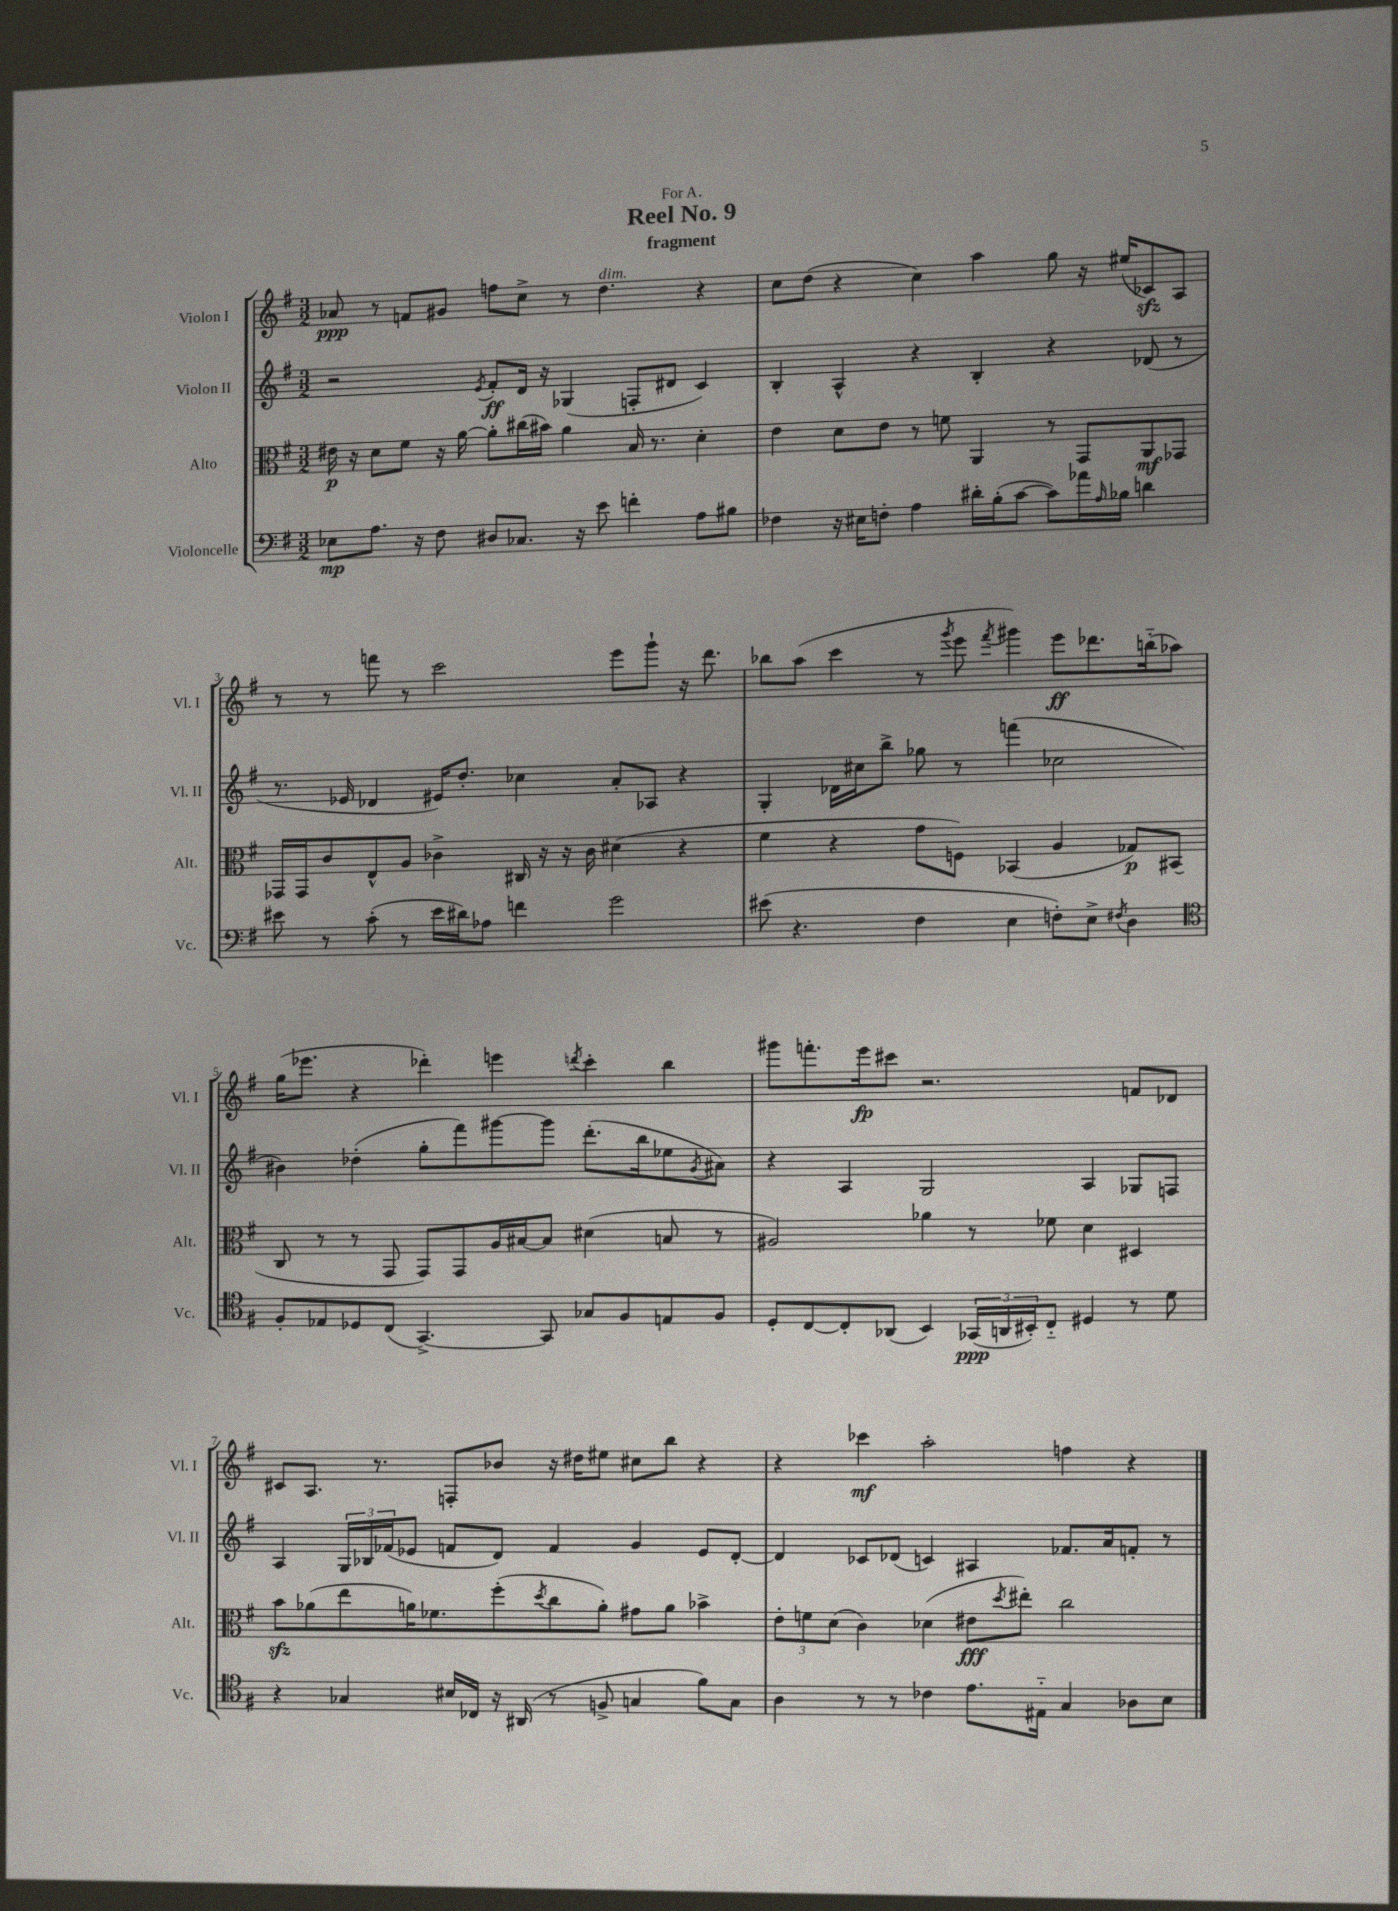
\header { title = "Reel No. 9" subtitle = "fragment" dedication = "For A." }
<<
\new StaffGroup <<
\new Staff = "s0" \with { instrumentName = "Violon I" shortInstrumentName = "Vl. I" } {
    \clef treble \key g \major \numericTimeSignature \time 3/2
    aes'8\ppp r8 f'8 gis'8 f''8 c''8-> r8 d''4.^\markup { \italic "dim." } r4 |
    c''8 d''8( r4 c''4) a''4 g''8 r16 eis''16( ces'8\sfz) a8 |
    r8 r8 f'''8 r8 c'''2 e'''8 g'''8-! r16 d'''8. |
    bes''8 a''8( c'''4 r8 \acciaccatura { g'''8 } e'''8 \acciaccatura { fis'''8 } gis'''4) e'''8\ff des'''8. b''16-_( aes''8) |
    g''16( ees'''8. r4 des'''4-.) e'''4 \acciaccatura { d'''8 } c'''4-. b''4 |
    gis'''8 f'''8.-. e'''16\fp cis'''8 r2. f'8 des'8 |
    cis'8 a8. r8. f8-. bes'8 r16 dis''16 eis''8 cis''8 b''8 r4 |
    r4 ces'''4\mf a''2-. f''4 r4 \bar "|." |
}
\new Staff = "s1" \with { instrumentName = "Violon II" shortInstrumentName = "Vl. II" } {
    \clef treble \key g \major \numericTimeSignature \time 3/2
    r2 \acciaccatura { e'8 } fis'8-.\ff d'16 r16 ges4( f8-. dis'8 c'4) |
    b4-. a4-^ r4 b4-. r4 des'8( r8 |
    r8. ees'16 des'4 eis'16) d''8.-. ces''4 a'8-. aes8 r4 |
    g4-. des'16 cis''16 b''8-> ges''8 r8 f'''4( ces''2 |
    bis'4) des''4-.( g''8-. fis'''8) gis'''8~ gis'''8 d'''8.-.( b''16 ees''8 \acciaccatura { g'8 } ais'8) |
    r4 a4 g2 a4 ges8 f8 |
    a4 \tuplet 3/2 { g16 bes16 fes'16( } ees'8 f'8 d'8) f'4 g'4 ees'8 d'8~-. |
    d'4 ces'8 des'8( c'4) ais4 fes'8. a'16 f'8-. r8 \bar "|." |
}
\new Staff = "s2" \with { instrumentName = "Alto" shortInstrumentName = "Alt." } {
    \clef alto \key g \major \numericTimeSignature \time 3/2
    eis'16\p r16 d'8 fis'8 r16 a'16~ a'8-. cis''16( bis'16) a'4 b16 r8. d'4-. |
    e'4 d'8 e'8 r8 f'8 a,4 r8 g,8 a,8\mf ges,8 |
    ges,16 ges,16 c'8 e8-^ a8 ces'4-> cis16 r16 r16 ces'16 dis'4( r4 |
    fis'4 r4 g'8 f8) bes,4( a4 ges8\p) bis,8( |
    c8 r8 r8 g,8 g,8) g,8 a16 bis16~ bis8 dis'4( b8 r8 |
    ais2) aes'4 r8 fes'8 d'4 dis4 |
    b'8\sfz aes'8( e''8 a'16) fes'8. fis''8-.( \acciaccatura { d''8 } c''8 a'8-.) gis'8 a'8 bes'4-> |
    \tuplet 3/2 { e'8-. f'8 d'8( } c'4) des'4( eis'8\fff \acciaccatura { d''8 } eis''8-.) c''2 \bar "|." |
}
\new Staff = "s3" \with { instrumentName = "Violoncelle" shortInstrumentName = "Vc." } {
    \clef bass \key g \major \numericTimeSignature \time 3/2
    ees8\mp a8. r16 fis8 dis8 ces8. r16 e'8 f'4-. a8 bis8 |
    fes4 r16 eis16 f8-. a4 dis'16-. b16-.( c'8~ c'8) aes'16 \grace { a16 } bes16 d'4 |
    eis'8 r8 c'8-.( r8 eis'16 dis'16) aes8 f'4 g'2 |
    eis'8( r4. fis4 e4 f8-.) e8-> \acciaccatura { fis8 } d4 |
    \clef tenor fis8-. ees8 des8 c8( g,4.~->) g,8 ges8 fis8 e8 fis8 |
    d8-. c8~ c8-. aes,8( b,4) \tuplet 3/2 { ges,16\ppp( a,16 bis,16-.) } c8-_ dis4 r8 d'8 |
    r4 ges4 bis16 ces16 r16 ais,16( r8 f8-> g4 fis'8) g8 |
    a4 r8 r8 ces'4 e'8. eis16-_ g4 aes8 b8 \bar "|." |
}
>>
>>
